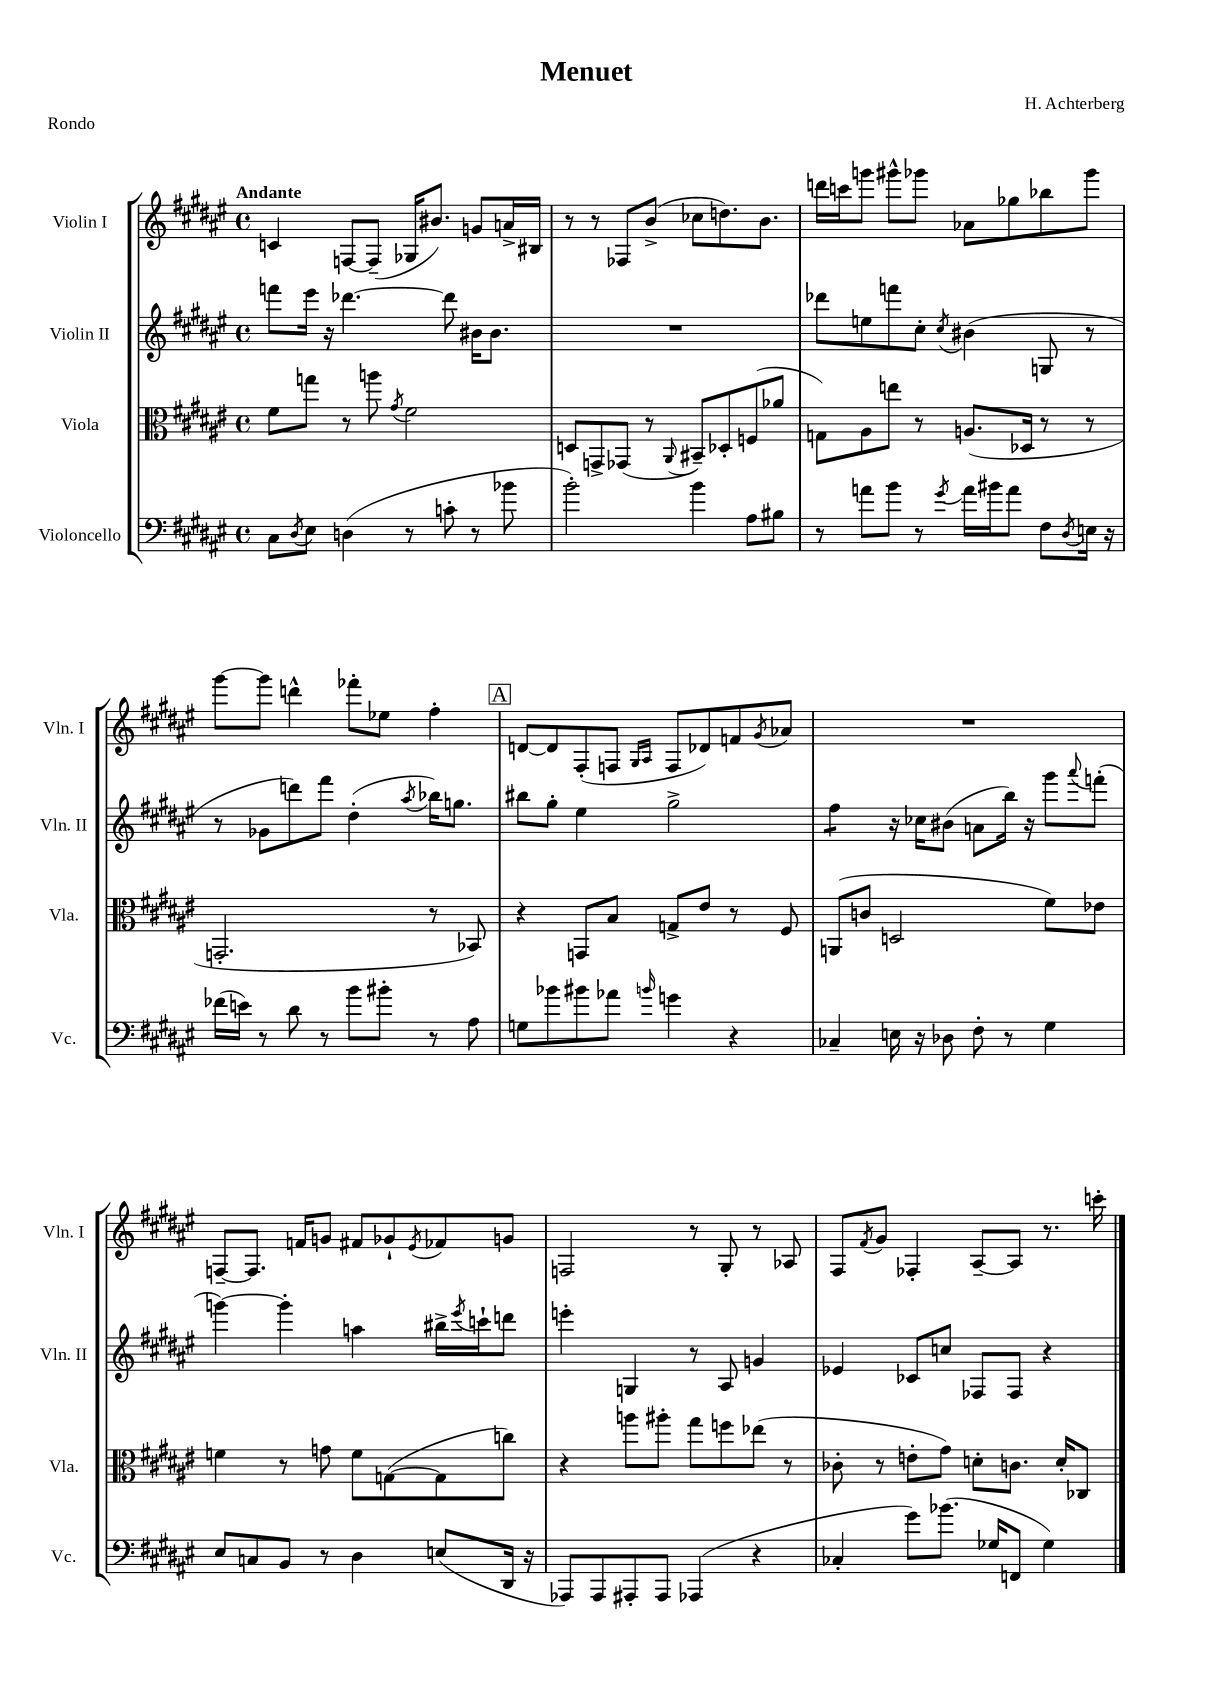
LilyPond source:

\header { title = "Menuet" composer = "H. Achterberg" piece = "Rondo" }
<<
\new StaffGroup <<
\new Staff = "s0" \with { instrumentName = "Violin I" shortInstrumentName = "Vln. I" } {
    \clef treble \key fis \major \defaultTimeSignature \time 4/4 \tempo "Andante"
    c'4 f8~ f8--( ges16 bis'8.) g'8 a'16-> bis16 |
    r8 r8 fes8 b'8->( ces''8 d''8.) b'8. |
    d'''16 c'''16 g'''8 gis'''8-^ ges'''8 aes'8 ges''8 bes''8 ges'''8 |
    gis'''8~ gis'''8 d'''4-^ fes'''8-. ees''8 fis''4-. |
    \mark \markup { \box "A" } d'8~ d'8 fis8-.( f8 \grace { gis16 ais16 } f8 des'8) f'8 \acciaccatura { gis'8 } aes'8 |
    R1 |
    f8~-- f8. f'16 g'8 fis'8 ges'8-! \acciaccatura { eis'8 } fes'8 g'8 |
    f2 r8 gis8-. r8 aes8 |
    fis8 \acciaccatura { fis'8 } gis'8 fes4-. ais8~-- ais8 r8. c'''16-. \bar "|." |
}
\new Staff = "s1" \with { instrumentName = "Violin II" shortInstrumentName = "Vln. II" } {
    \clef treble \key fis \major \defaultTimeSignature \time 4/4
    f'''8 eis'''16 r16 des'''4.~ des'''8 bis'16 bis'8. |
    R1 |
    des'''8 e''8 f'''8 cis''8-. \acciaccatura { cis''8 } bis'4( g8 r8 |
    r8 ges'8 d'''8) fis'''8 dis''4-.( \acciaccatura { ais''8 } bes''16) g''8. |
    \mark \markup { \box "A" } bis''8 gis''8-. eis''4 gis''2-> |
    fis''4:8 r16 ces''16 bis'8( a'8 b''16) r16 gis'''8 \appoggiatura { ais'''8 } f'''8-.( |
    g'''4~) g'''4-. a''4 bis''16-> \acciaccatura { eis'''8 } c'''16-! d'''8 |
    e'''4-. g4 r8 ais8 g'4 |
    ees'4 ces'8 c''8 fes8 fes8 r4 \bar "|." |
}
\new Staff = "s2" \with { instrumentName = "Viola" shortInstrumentName = "Vla." } {
    \clef alto \key fis \major \defaultTimeSignature \time 4/4
    fis'8 g''8 r8 a''8 \acciaccatura { gis'8 } fis'2 |
    d8 g,8-> ges,8( r8 \appoggiatura { ais,8 } bis,8--) des8-. f8( aes'8 |
    g8) ais8 e''8 r8 a8.( des16 r8 r8 |
    g,2.-. r8 bes,8) |
    \mark \markup { \box "A" } r4 g,8 b8 g8-> eis'8 r8 fis8 |
    a,8( c'8 d2 fis'8) ees'8 |
    f'4 r8 g'8 f'8 g8~( g8 c''8) |
    r4 a''8 ais''8-. gis''8 f''8 ees''8( r8 |
    ces'8-. r8 e'8-. gis'8) d'8-. c'8. d'16-. ces8 \bar "|." |
}
\new Staff = "s3" \with { instrumentName = "Violoncello" shortInstrumentName = "Vc." } {
    \clef bass \key fis \major \defaultTimeSignature \time 4/4
    cis8 \acciaccatura { dis8 } eis8 d4( r8 c'8-. r8 bes'8 |
    b'2-.) b'4 ais8 bis8 |
    r8 a'8 b'8 r8 \acciaccatura { gis'8 } a'16 bis'16 a'8 fis8 \acciaccatura { dis8 } e16 r16 |
    fes'16( e'16) r8 dis'8 r8 b'8 bis'8-. r8 ais8 |
    \mark \markup { \box "A" } g8 bes'8 bis'8 aes'8 \grace { b'16 } g'4 r4 |
    ces4-- e16 r16 des8 fis8-. r8 gis4 |
    eis8 c8 b,8 r8 dis4 e8( dis,16 r16 |
    aes,,8) aes,,8 ais,,8-. ais,,8 aes,,4( r4 |
    ces4-. gis'8) bes'8.( ges16 f,8 ges4) \bar "|." |
}
>>
>>
\layout { \context { \Score \remove "Bar_number_engraver" } }
